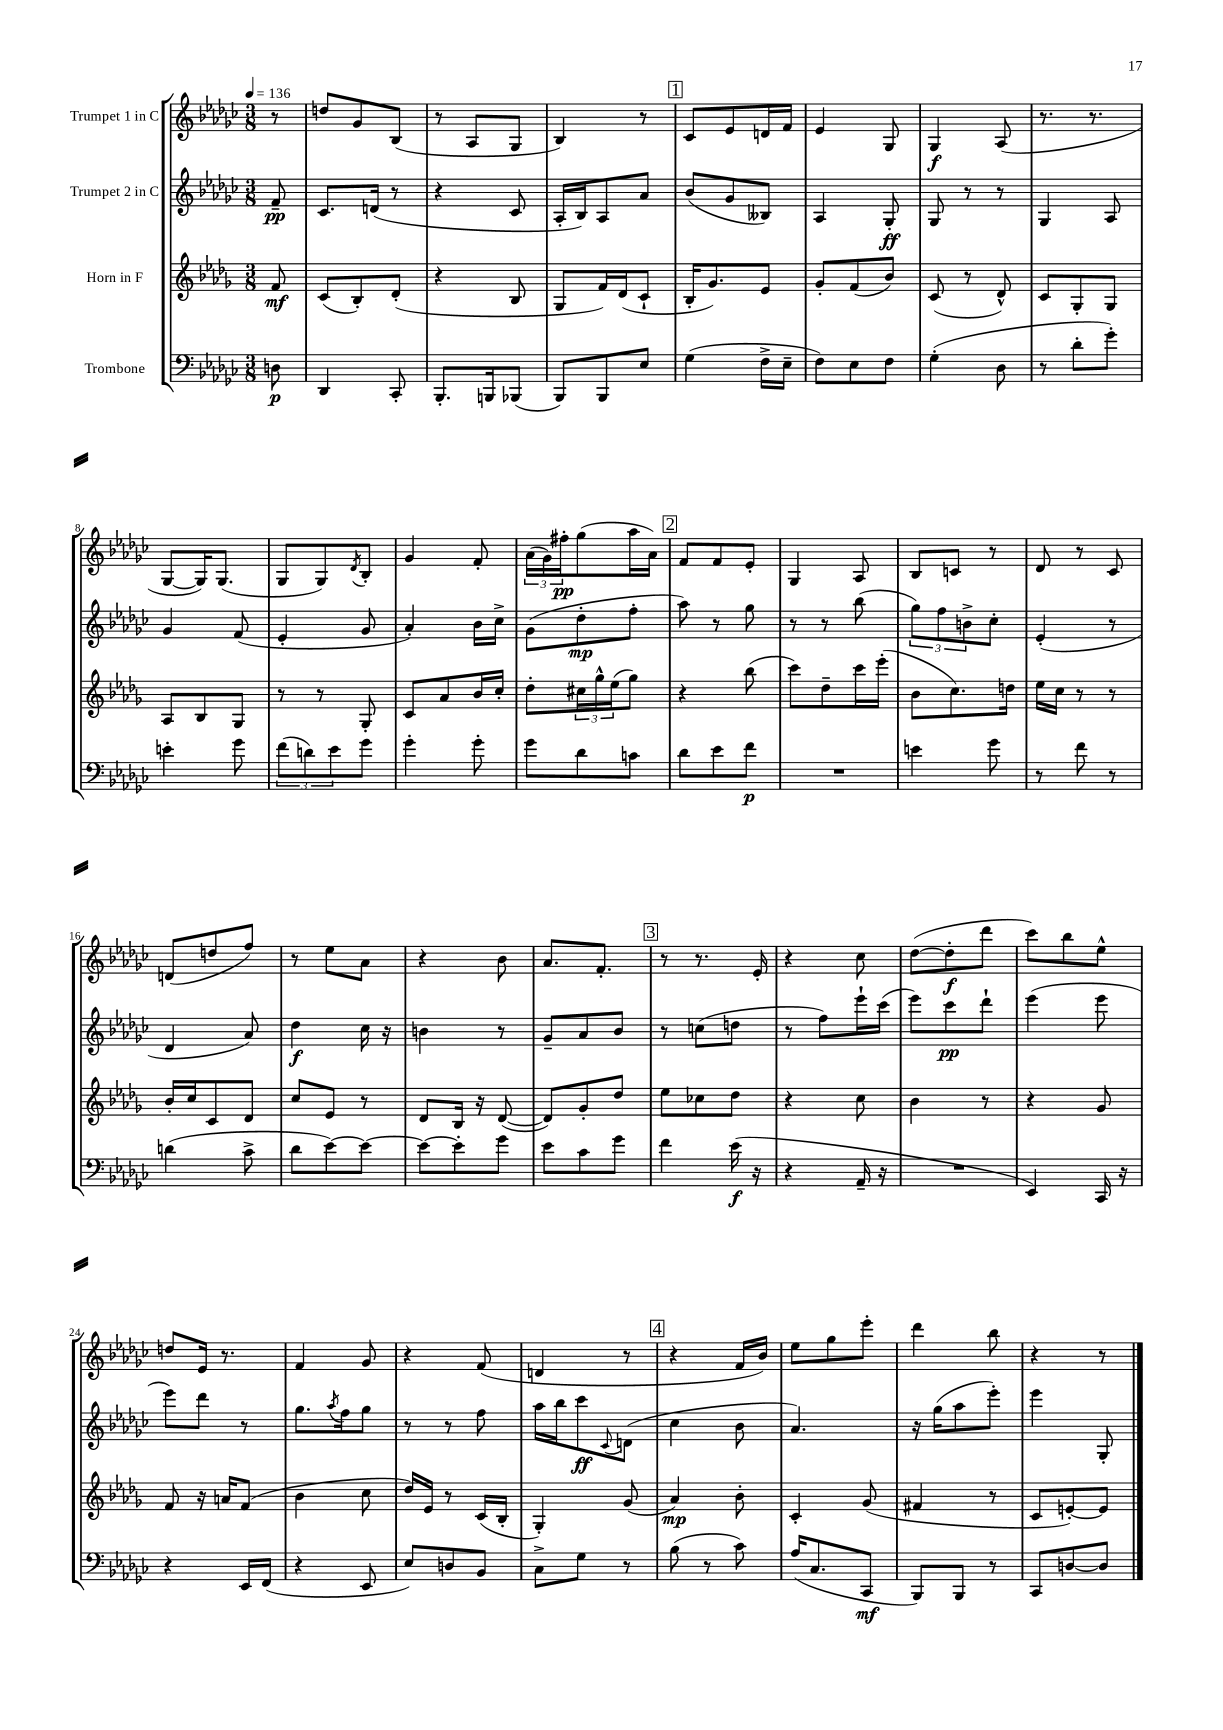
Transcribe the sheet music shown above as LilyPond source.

<<
\new StaffGroup <<
\new Staff = "s0" \with { instrumentName = "Trumpet 1 in C" } {
    \clef treble \key ges \major \numericTimeSignature \time 3/8 \partial 8 \tempo 4 = 136
    r8 |
    d''8 ges'8 bes8( |
    r8 aes8 ges8 |
    bes4) r8 |
    \mark \markup { \box "1" } ces'8 ees'8 d'16 f'16 |
    ees'4 ges8 |
    ges4\f aes8( |
    r8. r8. |
    ges8~ ges16) ges8.( |
    ges8 ges8) \acciaccatura { des'8 } bes8-. |
    ges'4 f'8-. |
    \tuplet 3/2 { aes'16( ges'16) fis''16-.\pp } ges''8( aes''16 aes'16) |
    \mark \markup { \box "2" } f'8 f'8 ees'8-. |
    ges4 aes8 |
    bes8 c'8 r8 |
    des'8 r8 ces'8 |
    d'8( d''8 f''8) |
    r8 ees''8 aes'8 |
    r4 bes'8 |
    aes'8. f'8.-. |
    \mark \markup { \box "3" } r8 r8. ees'16-. |
    r4 ces''8 |
    des''8~( des''8-.\f des'''8 |
    ces'''8) bes''8 ees''8-^ |
    d''8 ees'16 r8. |
    f'4 ges'8 |
    r4 f'8( |
    d'4 r8 |
    \mark \markup { \box "4" } r4 f'16 bes'16) |
    ees''8 ges''8 ees'''8-. |
    des'''4 bes''8 |
    r4 r8 \bar "|." |
}
\new Staff = "s1" \with { instrumentName = "Trumpet 2 in C" } {
    \clef treble \key ges \major \numericTimeSignature \time 3/8 \partial 8
    f'8--\pp |
    ces'8. d'16( r8 |
    r4 ces'8 |
    aes16-. bes16) aes8 aes'8 |
    \mark \markup { \box "1" } bes'8( ges'8 beses8) |
    aes4 ges8-.\ff |
    ges8 r8 r8 |
    ges4 aes8 |
    ges'4 f'8( |
    ees'4-. ges'8 |
    aes'4-.) bes'16 ces''16-> |
    ges'8( des''8-.\mp f''8-. |
    \mark \markup { \box "2" } aes''8) r8 ges''8 |
    r8 r8 bes''8( |
    \tuplet 3/2 { ges''8) f''8 b'8-> } ces''8-. |
    ees'4-.( r8 |
    des'4 aes'8) |
    des''4\f ces''16 r16 |
    b'4 r8 |
    ges'8-- aes'8 bes'8 |
    \mark \markup { \box "3" } r8 c''8( d''8 |
    r8 f''8) ees'''16-! ces'''16( |
    ees'''8) ces'''8\pp des'''8-! |
    ees'''4( ees'''8 |
    ees'''8) des'''8 r8 |
    ges''8. \acciaccatura { aes''8 } f''16 ges''8 |
    r8 r8 f''8 |
    aes''16 bes''16 ces'''8\ff \appoggiatura { ces'8 } d'8( |
    \mark \markup { \box "4" } ces''4 bes'8 |
    aes'4.) |
    r16 ges''16( aes''8 ees'''8-.) |
    ees'''4 ges8-. \bar "|." |
}
\new Staff = "s2" \with { instrumentName = "Horn in F" } {
    \clef treble \key des \major \numericTimeSignature \time 3/8 \partial 8
    f'8\mf |
    c'8( bes8-.) des'8-.( |
    r4 bes8 |
    ges8 f'16) des'16( c'8-! |
    \mark \markup { \box "1" } bes16-. ges'8.) ees'8 |
    ges'8-. f'8( bes'8) |
    c'8( r8 des'8-^) |
    c'8 ges8-. ges8 |
    aes8 bes8 ges8 |
    r8 r8 ges8-. |
    c'8 aes'8 bes'16 c''16-. |
    des''8-. \tuplet 3/2 { cis''16 ges''16-^ ees''16( } ges''8) |
    \mark \markup { \box "2" } r4 bes''8( |
    c'''8) des''8-- c'''16 ees'''16-.( |
    bes'8 c''8.) d''16 |
    ees''16 c''16 r8 r8 |
    bes'16-. c''16 c'8 des'8 |
    c''8 ees'8 r8 |
    des'8 bes16 r16 des'8~( |
    des'8) ges'8-. des''8 |
    \mark \markup { \box "3" } ees''8 ces''8 des''8 |
    r4 c''8 |
    bes'4 r8 |
    r4 ges'8 |
    f'8 r16 a'16 f'8( |
    bes'4 c''8 |
    des''16) ees'16 r8 c'16( bes16-. |
    ges4-.) ges'8( |
    \mark \markup { \box "4" } aes'4\mp) bes'8-. |
    c'4-. ges'8( |
    fis'4 r8 |
    c'8 e'8~-.) e'8 \bar "|." |
}
\new Staff = "s3" \with { instrumentName = "Trombone" } {
    \clef bass \key ges \major \numericTimeSignature \time 3/8 \partial 8
    d8\p |
    des,4 ces,8-. |
    bes,,8.-. b,,16 bes,,8( |
    bes,,8) bes,,8 ees8 |
    \mark \markup { \box "1" } ges4( f16-> ees16-- |
    f8) ees8 f8 |
    ges4-.( des8 |
    r8 des'8-. ges'8-.) |
    e'4-. ges'8 |
    \tuplet 3/2 { f'8( d'8) ees'8 } ges'8 |
    ges'4-. ges'8-. |
    ges'8 des'8 c'8 |
    \mark \markup { \box "2" } des'8 ees'8 f'8\p |
    R4. |
    e'4 ges'8 |
    r8 f'8 r8 |
    d'4( ces'8-> |
    des'8 ees'8~) ees'8~ |
    ees'8~ ees'8-. ges'8 |
    ees'8 ces'8 ges'8 |
    \mark \markup { \box "3" } f'4 ees'16\f( r16 |
    r4 aes,16-- r16 |
    R4. |
    ees,4) ces,16 r16 |
    r4 ees,16 f,16( |
    r4 ees,8 |
    ees8) d8 bes,8 |
    ces8-> ges8 r8 |
    \mark \markup { \box "4" } bes8( r8 ces'8) |
    aes16( ces8. ces,8\mf |
    bes,,8) bes,,8 r8 |
    ces,8 d8~ d8 \bar "|." |
}
>>
>>
